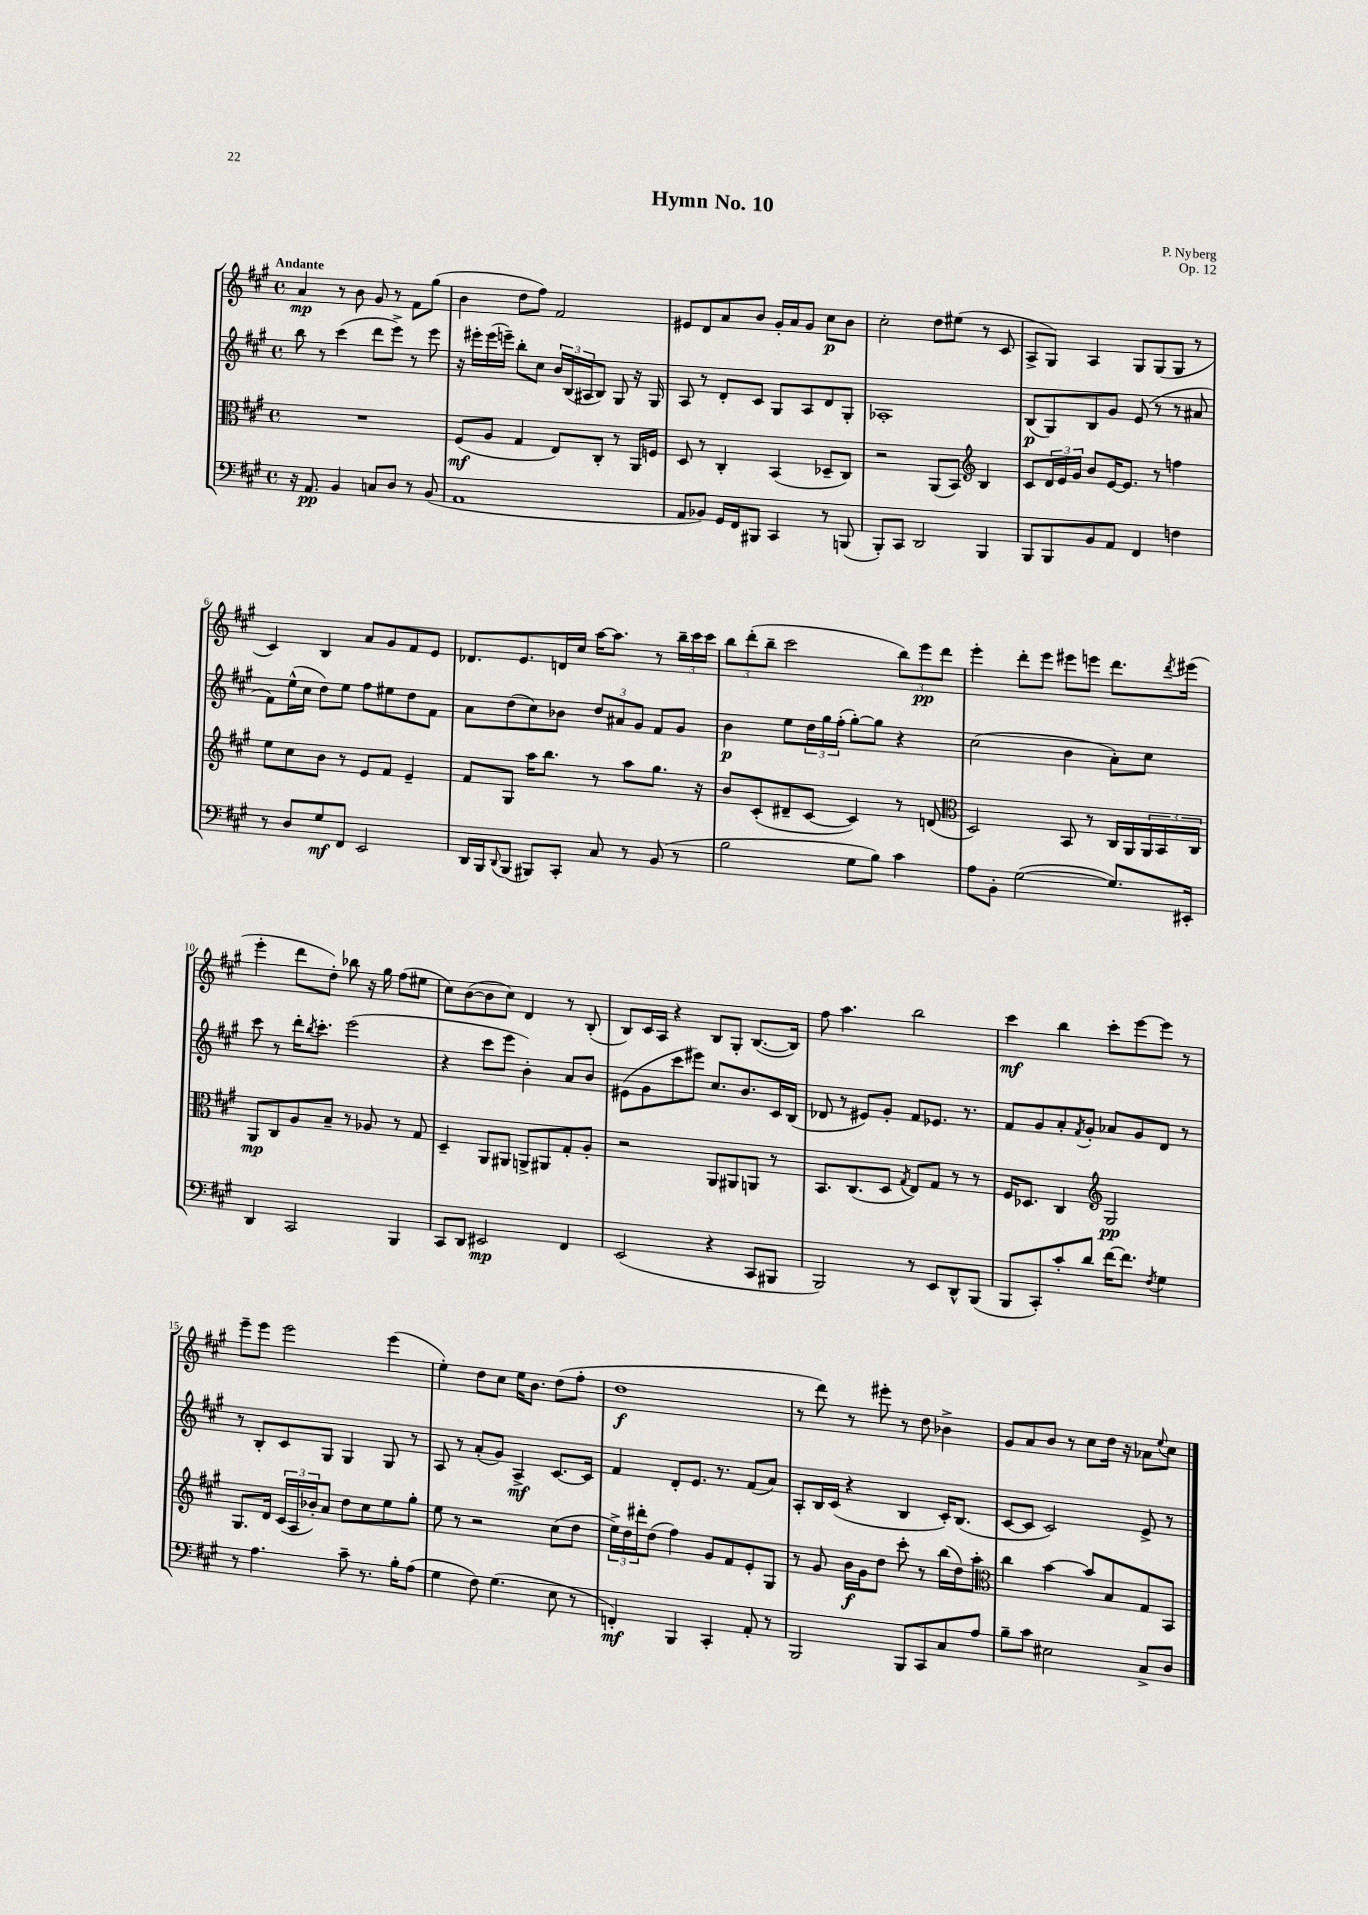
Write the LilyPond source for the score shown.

\header { title = "Hymn No. 10" composer = "P. Nyberg" opus = "Op. 12" }
<<
\new StaffGroup <<
\new Staff = "s0" {
    \clef treble \key a \major \defaultTimeSignature \time 4/4 \tempo "Andante"
    a'4\mp r8 b'8 gis'8 r8 fis'8 gis''8( |
    b'4 d''8 fis''8) fis'2 |
    eis'8 d'8 a'8 b'8 gis'16-. a'16 gis'8 cis''8\p b'8 |
    cis''2-. d''8 eis''8( r8 cis'8 |
    a8-> gis8) a4 gis8 gis8( gis8 r8 |
    cis'4) b4 a'8 gis'8 fis'8 e'8 |
    des'8. e'8. d'16 cis''16 a''16~ a''8. r8 \tuplet 3/2 { b''16-- cis'''16 cis'''16 } |
    \tuplet 3/2 { b''8 d'''8-.( b''8-- } cis'''2 \tuplet 3/2 { b''8) e'''8\pp d'''8 } |
    e'''4-. d'''8-. e'''8 eis'''8 e'''8 d'''8. \acciaccatura { d'''8 } eis'''16( |
    e'''4-. d'''8 d''8-.) bes''8 r16 gis''16 fis''8( eis''8 |
    cis''8) b'8~( b'8 cis''8) d'4 r8 b8-.( |
    b8) cis'16 a16 r4 b8 gis8-. b8.~( b16) |
    fis''8 a''4. b''2 |
    cis'''4\mf b''4 cis'''8-. e'''8~ e'''8 r8 |
    e'''8-- e'''8 e'''2 e'''4( |
    e''4-.) d''8 cis''8 e''16 b'8. d''8( fis''8-. |
    d''1\f |
    r8 d'''8) r8 eis'''8-. r8 d''8 bes'4-> |
    gis'8 a'8 b'8 r8 cis''8 d''16 r16 aes'8 \appoggiatura { e''8 } cis''8 \bar "|." |
}
\new Staff = "s1" {
    \clef treble \key a \major \defaultTimeSignature \time 4/4
    b''8 r8 cis'''4( d'''8 e'''8->) r8 e'''8 |
    r16 eis'''16-. eis'''16( e'''16--) b''8-. cis''8 \tuplet 3/2 { b'16 b16( ais16 } b8) gis8 r16 gis16 |
    a8 r8 d'8-. cis'8 gis8 a8 d'8 gis8-. |
    aes1-. |
    b8\p( gis8) b8 gis'8 e'8( r8 r8 ais'8 |
    fis'8) e''16-^( cis''16 d''8) e''8 fis''8 eis''8 d''8 fis'8 |
    a'8 d''8( cis''8) bes'8 \tuplet 3/2 { d''8 ais'8 gis'8 } fis'8 gis'8 |
    b'4\p e''8 \tuplet 3/2 { d''16 gis''16 fis''16-.( } gis''8~-.) gis''8 r4 |
    cis''2( b'4 a'8-.) cis''8 |
    cis'''8 r8 d'''16-. \acciaccatura { b''8 } cis'''8.-. e'''2( |
    r4 cis'''8 e'''8 b'4-.) a'8 b'8 |
    eis'8( gis'8 cis'''8 eis'''8) cis''8. b'8. cis'16 b16( |
    des'8 r8 eis'8) gis'8-. fis'8 ees'8. r8. |
    fis'8 gis'8 a'8-. \acciaccatura { fis'8 } gis'8-. aes'8 gis'8 d'8 r8 |
    r8 b8-. cis'8 gis8 gis4 gis8 r8 |
    a8 r8 a'8-.( gis'8) a4->\mf cis'8.~ cis'16 |
    fis'4 d'8-. e'8. r8. fis'8( a'8) |
    a8-. b16 cis'16( r4 b4 cis'16-.) b8.( |
    cis'8~ cis'8 cis'2) e'8-> r8 \bar "|." |
}
\new Staff = "s2" {
    \clef alto \key a \major \defaultTimeSignature \time 4/4
    R1 |
    fis8\mf( a8 gis4 e8) cis8-. r8 a,16 f16 |
    d8 r8 cis4-. b,4( des8-- cis8) |
    r2 a,8( b,8) \clef treble b4 |
    cis'8 \tuplet 3/2 { d'16 e'16 gis'16 } b'8 e'16~ e'8. r8 f''4 |
    e''8 cis''8 b'8 r8 e'8 fis'8 e'4-- |
    fis'8 gis8 a''16 b''8. r8 a''8 gis''8. r16 |
    b'8 cis'8-.( dis'8-- cis'8~ cis'4) r8 d'8( |
    \clef alto d2) b,8 r8 cis16 a,16 \tuplet 3/2 { a,16 b,16 cis16 } |
    a,8\mp cis8 a8 b8-- r8 aes8 r8 gis8 |
    d4-- a,8 ais,8 a,8-> ais,8 gis8-. a8-. |
    r2 a,8 ais,8 a,8 r8 |
    b,8. cis8.( d8 \acciaccatura { gis8 } e8) gis8 r8 r8 |
    fis16 des8. cis4 \clef treble gis2\pp |
    gis8. d'16 \tuplet 3/2 { cis'16( a16 bes'16-.) } a'8 d''8 cis''8 e''8 gis''8-. |
    e''8 r8 r2 cis''8( d''8 |
    \tuplet 3/2 { e''16->) d''16 dis'''16-. } d''8( fis''4) gis'8 fis'8 e'8-. gis8 |
    r8 gis'8 b'16\f gis'16 d''8 cis'''8-. r8 b''16( d''16) a''8-. |
    \clef alto cis''4 b'4~ b'8 b8 gis8 b,8 \bar "|." |
}
\new Staff = "s3" {
    \clef bass \key a \major \defaultTimeSignature \time 4/4
    r16 a,8.\pp b,4 c8 d8 r8 b,8( |
    a,1 |
    a,8 bes,8) gis,16 fis,16 bis,,8 cis,4 r8 b,,8( |
    b,,8-.) cis,8 d,2 b,,4 |
    b,,8 b,,8 b,8 a,8 fis,4 f4 |
    r8 d8 gis8\mf fis,8 e,2 |
    d,16 b,,16 \appoggiatura { d,8 } b,,8( bis,,8) cis,8-. cis8 r8 b,8( r8 |
    b2 gis8 b8) cis'4 |
    a8 b,8-. gis2~( gis8.) eis,16-. |
    d,4 cis,2 b,,4 |
    cis,8 d,8 eis,2\mp fis,4 |
    e,2( r4 cis,8 bis,,8 |
    b,,2) r8 e,8 d,8-^ b,,8( |
    b,,8 cis,8-.) cis'8-. d'8 fis'16~ fis'8. \acciaccatura { fis8 } gis4 |
    r8 a4. cis'8-- r8. b16-. a8( |
    gis4 fis8) gis4.( e8 r8 |
    f,4-.\mf) b,,4 cis,4-. a,8-. r8 |
    b,,2 b,,8 cis,8 cis8 a8 |
    b8-- cis'8 eis2 cis8-> d8 \bar "|." |
}
>>
>>
